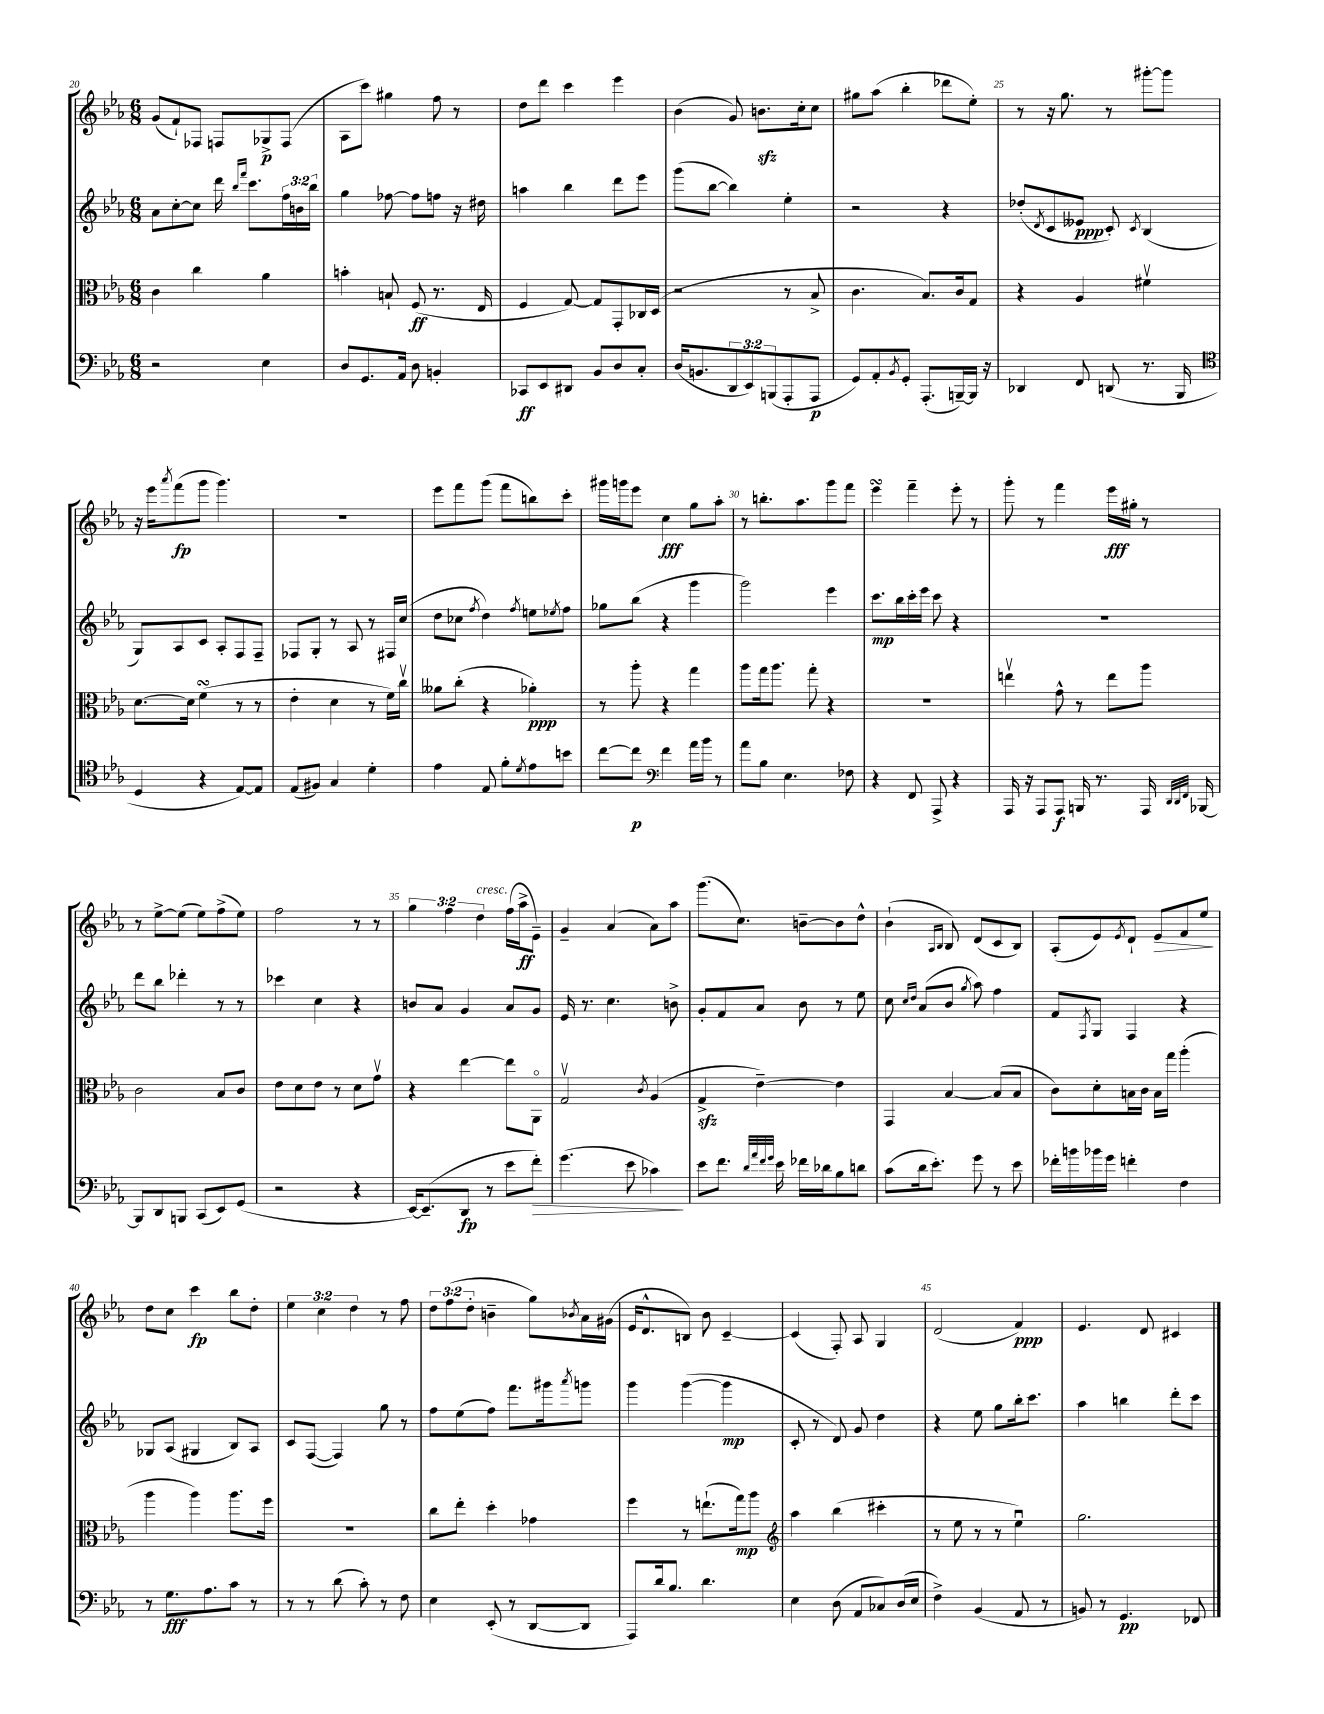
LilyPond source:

<<
\new StaffGroup <<
\new Staff = "s0" {
    \clef treble \key ees \major \numericTimeSignature \time 6/8 \override Staff.TupletNumber.text = #tuplet-number::calc-fraction-text
    g'8( f'8-!) fes8 f8 ges8->\p f8( |
    aes8 c'''8) gis''4 f''8 r8 |
    d''8 d'''8 c'''4 ees'''4 |
    bes'4( g'8) b'8.\sfz c''16-. c''8 |
    gis''8 aes''8( bes''4-. des'''8 ees''8-.) |
    r8 r16 g''8. r8 gis'''8~-. gis'''8 |
    r16 ees'''16 \acciaccatura { aes'''8 } f'''8\fp( g'''8 g'''4.) |
    R2. |
    ees'''8 f'''8 g'''8( f'''8 b''8) c'''8-. |
    gis'''16 g'''16 ees'''8 c''4\fff g''8 aes''8-. |
    r8 b''8.-. aes''8. g'''8 f'''8 |
    ees'''4\turn f'''4-- ees'''8-. r8 |
    g'''8-. r8 f'''4 ees'''16\fff gis''16-. r8 |
    r8 ees''8~-> ees''8( ees''8) f''8->( ees''8) |
    f''2 r8 r8 |
    \tuplet 3/2 { g''4 f''4 d''4^\markup { \italic "cresc." } } f''16( aes''16->\ff ees'8--) |
    g'4-- aes'4( aes'8) aes''8 |
    g'''8.( c''8.) b'8~-- b'8 d''8-^ |
    bes'4-!( \grace { aes16 bes16 } bes8) d'8( c'8 bes8) |
    aes8-.( ees'8) \acciaccatura { ees'8 } d'8-! ees'8\> f'8 ees''8\! |
    d''8 c''8 c'''4\fp bes''8 d''8-. |
    \tuplet 3/2 { ees''4 c''4 d''4 } r8 f''8 |
    \tuplet 3/2 { d''8 f''8( d''8-. } b'4-- g''8) \acciaccatura { bes'8 } aes'16 gis'16( |
    ees'16 d'8.-^ b8) bes'8 c'4~-- |
    c'4( f8-.) aes8 g4 |
    d'2( f'4\ppp) |
    ees'4. d'8 cis'4 \bar "|." |
}
\new Staff = "s1" {
    \clef treble \key ees \major \numericTimeSignature \time 6/8 \override Staff.TupletNumber.text = #tuplet-number::calc-fraction-text
    aes'8 c''8~-. c''8 d'''16 \grace { bes''16 f'''16 } c'''8. \tuplet 3/2 { f''16 b'16 bes''16 } |
    g''4 fes''8~ fes''8 f''8 r16 dis''16 |
    a''4 bes''4 d'''8 ees'''8 |
    g'''8( bes''8~ bes''4) ees''4-. |
    r2 r4 |
    des''8-.( \acciaccatura { d'8 } c'8 eeses'8\ppp c'8-.) \acciaccatura { c'8 } bes4( |
    g8) aes8 c'8 aes8-. f8 f8-- |
    fes8 g8-. r8 aes8 r8 fis16 c''16( |
    d''8 ces''8 \acciaccatura { f''8 } d''4) \acciaccatura { f''8 } e''8 \acciaccatura { ees''8 } f''8 |
    ges''8 bes''8( r4 g'''4 |
    g'''2) ees'''4 |
    c'''8.\mp bes''16 c'''16-. ees'''16 c'''8 r4 |
    R2. |
    d'''8 bes''8 des'''4-. r8 r8 |
    ces'''4 c''4 r4 |
    b'8 aes'8 g'4 aes'8 g'8 |
    ees'16 r8. c''4. b'8-> |
    g'8-. f'8 aes'8 bes'8 r8 ees''8 |
    c''8 \grace { c''16 d''16 } aes'8( bes'8 \acciaccatura { g''8 } aes''8) f''4 |
    f'8 \acciaccatura { f8 } g8 f4 r4 |
    ges8 aes8( gis4 bes8) aes8 |
    c'8 f8~( f4) g''8 r8 |
    f''8 ees''8( f''8) f'''8. gis'''16 \acciaccatura { aes'''8 } g'''8 |
    g'''4 g'''4~( g'''4\mp |
    c'8-. r8 d'8) g'8 d''4 |
    r4 ees''8 g''8 bes''16-. c'''8. |
    aes''4 b''4 d'''8-. c'''8 \bar "|." |
}
\new Staff = "s2" {
    \clef alto \key ees \major \numericTimeSignature \time 6/8
    c'4 c''4 aes'4 |
    b'4-. b8-! f8\ff( r8. ees16 |
    f4 g8~) g8 g,8-. ces16 d16( |
    r2 r8 bes8-> |
    c'4. bes8.) c'16 g8 |
    r4 aes4 fis'4\upbow |
    d'8.~ d'16 f'4\turn( r8 r8 |
    ees'4-. d'4 r8 f'16) c''16\upbow |
    aeses'8 c''8-.( r4 aes'4-.\ppp) |
    r8 aes''8-. r4 g''4 |
    aes''8 g''16 aes''8. g''8-. r4 |
    R2. |
    e''4\upbow g'8-^ r8 e''8 aes''8 |
    c'2 bes8 c'8 |
    ees'8 d'8 ees'8 r8 d'8 g'8\upbow |
    r4 ees''4~ ees''8 aes,8\flageolet |
    g2\upbow \acciaccatura { c'8 } aes4( |
    g4->\sfz ees'4~--) ees'4 |
    g,4 bes4~ bes8( bes8 |
    c'8) d'8-. b16 c'16 b16 g''16 aes''4-.( |
    aes''4 aes''4) aes''8. f''16 |
    R2. |
    c''8 ees''8-. d''4-. ges'4 |
    f''4 r8 e''8.-!( g''16\mp) aes''8 |
    \clef treble aes''4 bes''4( cis'''4-. |
    r8 ees''8 r8 r8 ees''4\downbow) |
    g''2. \bar "|." |
}
\new Staff = "s3" {
    \clef bass \key ees \major \numericTimeSignature \time 6/8 \override Staff.TupletNumber.text = #tuplet-number::calc-fraction-text
    r2 ees4 |
    d8 g,8. aes,16 d8 b,4-. |
    ces,8\ff ees,8 dis,8 bes,8 d8 c8-. |
    d16( b,8. \tuplet 3/2 { d,8 ees,8) b,,8( } aes,,8-. aes,,8\p |
    g,8) aes,8-. \acciaccatura { bes,8 } g,8-. aes,,8.-.( b,,16~--) b,,16 r16 |
    des,4 f,8 d,8( r8. bes,,16 |
    \clef tenor d4 r4 ees8~) ees8 |
    ees8( fis8) g4 d'4-. |
    ees'4 ees8 f'8-. \acciaccatura { d'8 } ees'8 b'8 |
    c''8~ c''8\p \clef bass f'4 aes'16 bes'16 r8 |
    aes'8 bes8 ees4. fes8 |
    r4 f,8 aes,,8-> r4 |
    aes,,16 r16 aes,,8 aes,,8\f b,,16 r8. aes,,16 \grace { d,32 d,32 f,32 } bes,,16~ |
    bes,,8 d,8 b,,8 c,8( ees,8) g,8( |
    r2 r4 |
    ees,16~) ees,8.--( d,8\fp r8 ees'8 f'8-.\>) |
    g'4.( ees'8 ces'4\!) |
    ees'8 f'8. \grace { d'32 aes'32 f'32 g'32 } ees'16 fes'16 des'16 bes8 d'8 |
    c'8( d'16 ees'8.-.) g'8 r8 ees'8 |
    fes'16-. b'16 bes'16 g'16 f'4-. f4 |
    r8 g8.\fff aes8. c'8 r8 |
    r8 r8 d'8( c'8-.) r8 f8 |
    ees4 ees,8-.( r8 d,8~ d,8 |
    aes,,8) d'16 bes8. d'4. |
    ees4 d8( aes,8 ces8) d16( ees16 |
    f4->) bes,4( aes,8 r8 |
    b,8) r8 g,4.\pp fes,8 \bar "|." |
}
>>
>>
\layout { \context { \Score currentBarNumber = #20 \override BarNumber.break-visibility = ##(#f #t #t) barNumberVisibility = #(every-nth-bar-number-visible 5) } }
